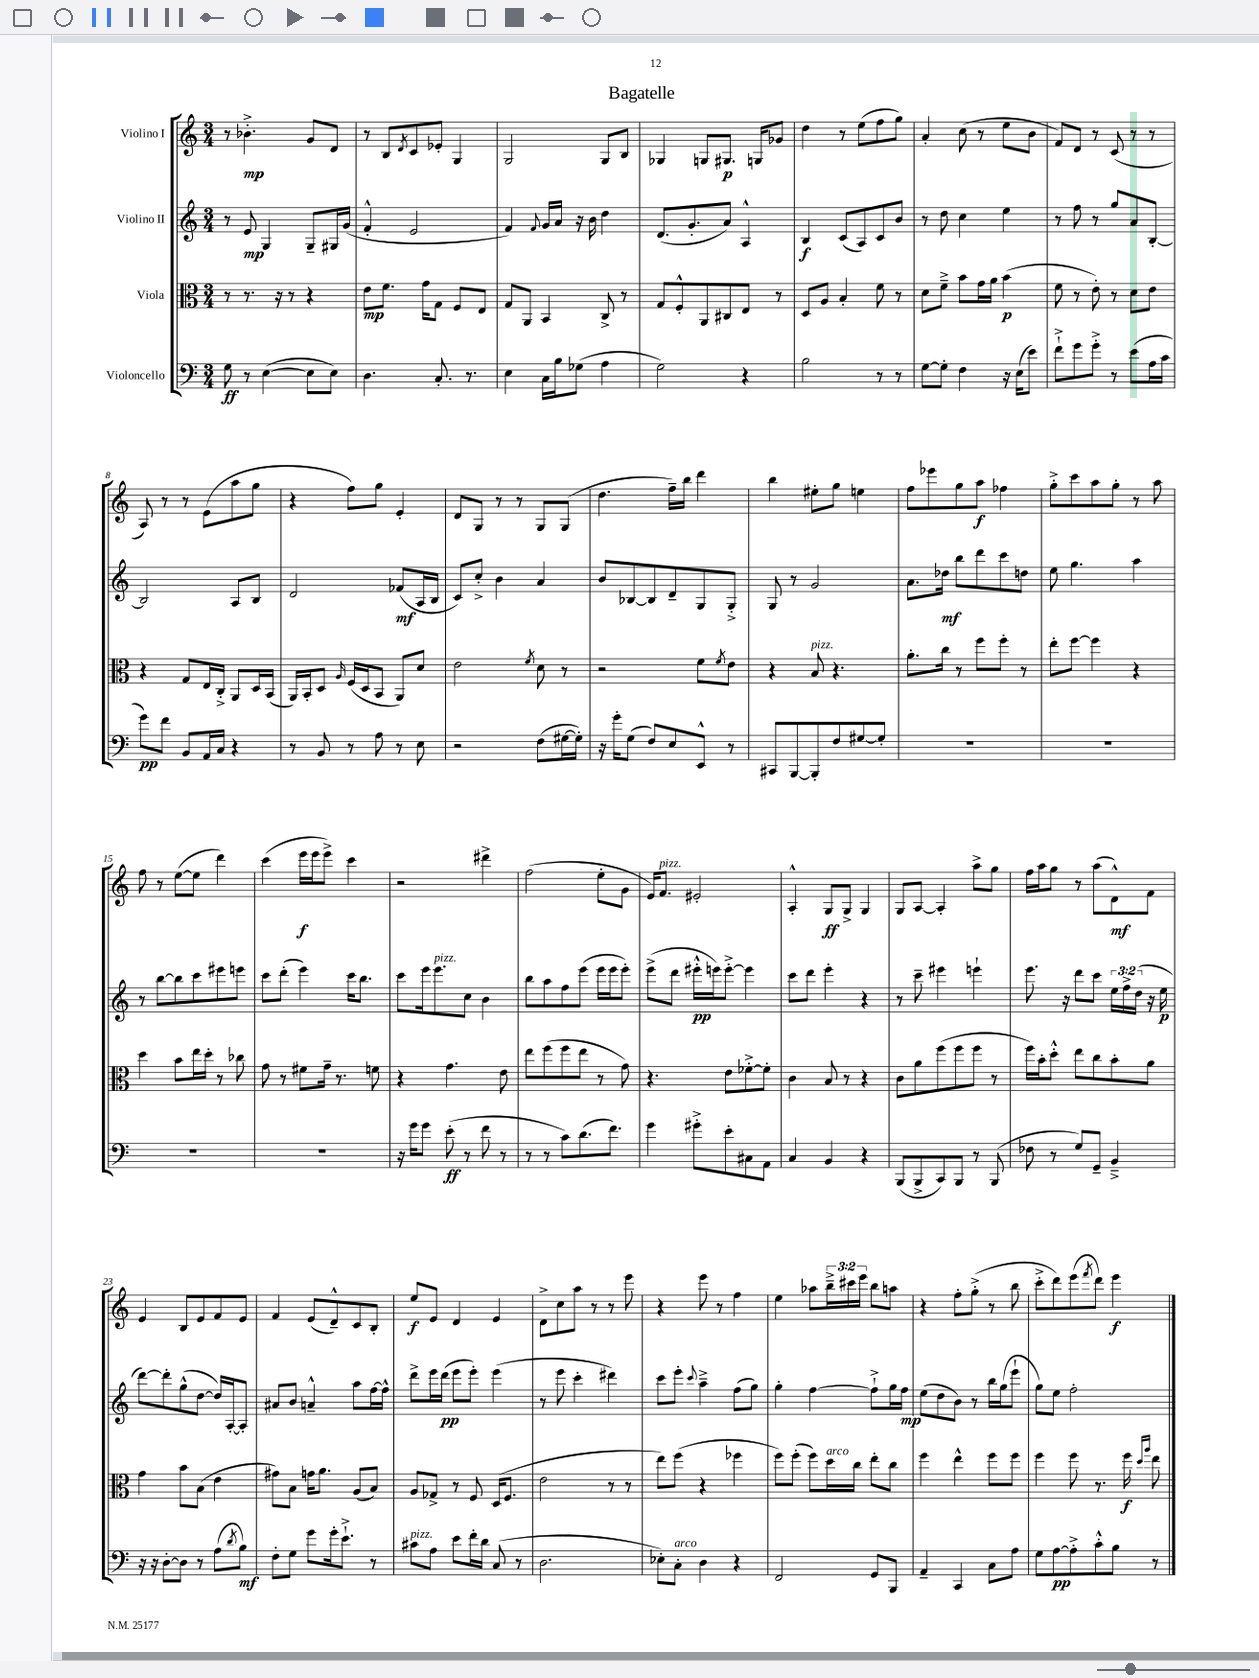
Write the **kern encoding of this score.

**kern	**dynam	**kern	**dynam	**kern	**dynam	**kern	**dynam
*part4	*part4	*part3	*part3	*part2	*part2	*part1	*part1
*staff4	*staff4	*staff3	*staff3	*staff2	*staff2	*staff1	*staff1
*I"Violoncello	*	*I"Viola	*	*I"Violino II	*	*I"Violino I	*
*clefF4	*	*clefC3	*	*clefG2	*	*clefG2	*
*k[]	*	*k[]	*	*k[]	*	*k[]	*
*M3/4	*	*M3/4	*	*M3/4	*	*M3/4	*
=1	=1	=1	=1	=1	=1	=1	=1
8G\	ff	8r	.	8r	.	8r	.
8r	.	8.r	.	8e/	mp	4.b-X'^\	mp
([4E\	.	.	.	4G/	.	.	.
.	.	16r	.	.	.	.	.
.	.	8r	.	.	.	.	.
8E\L]	.	4r	.	8G~/L	.	8g/L	.
8E\J)	.	.	.	16G#X/L	.	8d/J	.
.	.	.	.	(16g/JJ	.	.	.
=2	=2	=2	=2	=2	=2	=2	=2
4.D\	.	8e\L	mp	4f'^^/	.	8r	.
.	.	8.f\J	.	.	.	8B/L	.
.	.	.	.	.	.	8qd/	.
.	.	.	.	2e/	.	8c/	.
.	.	16g\KL	.	.	.	.	.
8.C'/	.	8G\J	.	.	.	8e-X'/J	.
.	.	8F/L	.	.	.	4G/	.
8.r	.	.	.	.	.	.	.
.	.	8E/J	.	.	.	.	.
=3	=3	=3	=3	=3	=3	=3	=3
4E\	.	8G/L	.	4f/)	.	2G/	.
.	.	8AA/J	.	.	.	.	.
.	.	.	.	8qqf/	.	.	.
16C\LL	.	4BB/	.	16g/LL	.	.	.
16B\J	.	.	.	16a/JJ	.	.	.
(8G-X\J	.	.	.	16r	.	.	.
.	.	.	.	16b\	.	.	.
4A\	.	8C^/	.	4dd\	.	8G/L	.
.	.	8r	.	.	.	8B/J	.
=4	=4	=4	=4	=4	=4	=4	=4
2G\)	.	8G/L	.	(8.d/L	.	4G-X/	.
.	.	8F'^^/	.	.	.	.	.
.	.	.	.	8.g'/	.	.	.
.	.	8AA/	.	.	.	8Gn/L	.
.	.	8C#X/	.	8a/J)	.	8.G#X/J	p
4r	.	8E/J	.	4A^^/	.	.	.
.	.	.	.	.	.	16Gn/KL	.
.	.	8r	.	.	.	8g-X/J	.
=5	=5	=5	=5	=5	=5	=5	=5
2B\	.	8D/L	.	4B/	f	4dd\	.
.	.	8A/J	.	.	.	.	.
.	.	4B'/	.	(8c/L	.	8r	.
.	.	.	.	8A/)	.	(8ee\L	.
8r	.	8f\	.	8c/	.	8ff\	.
8r	.	8r	.	8b/J	.	8gg\J)	.
=6	=6	=6	=6	=6	=6	=6	=6
[8G\L	.	8d\L	.	8r	.	4a'/	.
8G'\J]	.	8f~^\J	.	8dd\	.	.	.
4F\	.	8b\L	.	4cc\	.	(8cc\	.
.	.	16g\L	.	.	.	8r	.
.	.	16a\JJ	.	.	.	.	.
16r	.	(4b\	p	4ee\	.	8ee\L	.
(16E\KL	.	.	.	.	.	.	.
8e\J)	.	.	.	.	.	8b\J	.
=7	=7	=7	=7	=7	=7	=7	=7
8f`^\L	.	8f\	.	8r	.	8f/L)	.
8g\	.	8r	.	8ff\	.	8d/J	.
8g'^\J	.	8e'\)	.	8r	.	8r	.
8r	.	8r	.	8gg/L	.	(8c/	.
(8e\L	.	8d\L	.	8a/	.	8r	.
16A\L	.	8e\J	.	[8B'/J	.	8r	.
16c\JJ	.	.	.	.	.	.	.
!!LO:LB:g=z
=8	=8	=8	=8	=8	=8	=8	=8
8g\L)	pp	4r	.	2B/]	.	8A/)	.
8f\J	.	.	.	.	.	8r	.
8BB/L	.	8G/L	.	.	.	8r	.
16AA/L	.	16E/L	.	.	.	(8e\L	.
16C/JJ	.	16C'^/JJ	.	.	.	.	.
4r	.	8AA/L	.	8A/L	.	8aa\	.
.	.	16D/L	.	8B/J	.	8gg\J	.
.	.	(16BB/JJ	.	.	.	.	.
=9	=9	=9	=9	=9	=9	=9	=9
8r	.	16AA/LL)	.	2d/	.	4r	.
.	.	16BB'/J	.	.	.	.	.
8BB/	.	8D/J	.	.	.	.	.
.	.	16qqA/	.	.	.	.	.
8r	.	(16F/LL	.	.	.	8ff\L)	.
.	.	16D/J	.	.	.	.	.
8A\	.	8BB/J	.	.	.	8gg\J	.
8r	.	8AA/L)	.	(8f-X/L	mf	4e'/	.
8E\	.	8d/J	.	16A/L	.	.	.
.	.	.	.	16B/JJ	.	.	.
=10	=10	=10	=10	=10	=10	=10	=10
2r	.	2e\	.	8c/L)	.	8d/L	.
.	.	.	.	8cc'^/J	.	8G/J	.
.	.	.	.	4b\	.	8r	.
.	.	.	.	.	.	8r	.
.	.	8qf/	.	.	.	.	.
(8F\L	.	8d\	.	4a/	.	8G/L	.
[16G#X\L	.	8r	.	.	.	(8G/J	.
16G#'\JJ])	.	.	.	.	.	.	.
=11	=11	=11	=11	=11	=11	=11	=11
16r	.	2r	.	8b/L	.	4.dd\	.
16g'\KL	.	.	.	.	.	.	.
(8G\J	.	.	.	[8B-X/	.	.	.
8F/L)	.	.	.	8B-/]	.	.	.
8E/	.	.	.	8d~/	.	16ff~\LL)	.
.	.	.	.	.	.	16bb\JJ	.
8EE^^/J	.	8f\L	.	8G/	.	4ddd\	.
.	.	8qf/	.	.	.	.	.
8r	.	8e\J	.	8G'^/J	.	.	.
=12	=12	=12	=12	=12	=12	=12	=12
8CC#X/L	.	4r	.	8G/	.	4bb\	.
[8BBB/	.	.	.	8r	.	.	.
!	!	!LO:TX:a:i:t=pizz.	!	!	!	!	!
8BBB'/]	.	8B/	.	2g/	.	8ee#X'\L	.
8F/	.	4.r	.	.	.	8gg\J	.
[8G#X/	.	.	.	.	.	4een\	.
8G#'/J]	.	.	.	.	.	.	.
=13	=13	=13	=13	=13	=13	=13	=13
2.r	.	8.a'\L	.	8.a\L	.	8ff\L	.
.	.	.	.	.	.	8eee-X\	.
.	.	16cc\Jk	.	16dd-X\Jk	mf	.	.
.	.	8r	.	8bb\L	.	8gg\	.
.	.	8ff\L	.	8ddd\	.	8aa\J	f
.	.	8ff'\J	.	8ccc\	.	4ff-X\	.
.	.	8r	.	8ddn\J	.	.	.
=14	=14	=14	=14	=14	=14	=14	=14
2.r	.	8ee'\L	.	8ee\	.	8gg'^\L	.
.	.	[8ff\J	.	4.gg\	.	8ccc\	.
.	.	4ff\]	.	.	.	8aa\	.
.	.	.	.	.	.	8gg'\J	.
.	.	4r	.	4aa\	.	8r	.
.	.	.	.	.	.	8aa\	.
!!LO:LB:g=z
=15	=15	=15	=15	=15	=15	=15	=15
2.r	.	4dd\	.	8r	.	8ff\	.
.	.	.	.	[8bb\L	.	8r	.
.	.	8b\L	.	8bb\]	.	([8ee\L	.
.	.	16ee\L	.	8ccc\	.	8ee\J]	.
.	.	16dd'\JJ	.	.	.	.	.
.	.	8r	.	8eee#X\	.	4ddd\)	.
.	.	8cc-X\	.	8eeen\J	.	.	.
=16	=16	=16	=16	=16	=16	=16	=16
2.r	.	8g\	.	8ccc\L	.	(4ccc\	.
.	.	8r	.	(8ddd'\J	.	.	.
.	.	8f#X\L	.	4eee\)	.	16eee\LL	f
.	.	.	.	.	.	16eee\J	.
.	.	16g~\Jk	.	.	.	8eee^\J)	.
.	.	8.r	.	.	.	.	.
.	.	.	.	16ccc\KL	.	4ccc\	.
.	.	.	.	8.bb\J	.	.	.
.	.	8fn\	.	.	.	.	.
=17	=17	=17	=17	=17	=17	=17	=17
16r	.	4r	.	8ccc\L	.	2r	.
16g\KL	.	.	.	.	.	.	.
8g\J	.	.	.	16eee\k	.	.	.
!	!	!	!	!LO:TX:a:i:t=pizz.	!	!	!
.	.	.	.	8.eee\	.	.	.
(8e'\	ff	4.g\	.	.	.	.	.
8r	.	.	.	8cc\J	.	.	.
8f\	.	.	.	4b\	.	4ddd#X^\	.
8r	.	8e\	.	.	.	.	.
=18	=18	=18	=18	=18	=18	=18	=18
8r	.	8ee\L	.	8bb\L	.	(2ff\	.
8r	.	(8ff\	.	8aa\	.	.	.
8c\L)	.	8ff\	.	8ff\	.	.	.
(8.d\	.	8ee\J	.	(8eee\J	.	.	.
.	.	8r	.	16eee\LL	.	8ee'\L	.
8.f\J)	.	.	.	16eee\J	.	.	.
.	.	8g\)	.	8eee'\J)	.	8g\J	.
=19	=19	=19	=19	=19	=19	=19	=19
4g\	.	4.r	.	(8eee^\L	.	16e/KL)	.
!	!	!	!	!	!	!LO:TX:a:i:t=pizz.	!
.	.	.	.	.	.	8.f/J	.
.	.	.	.	8ddd\J	.	.	.
8g#X'^\L	.	.	.	16eee#X'^^\LL	pp	2e#X'/	.
.	.	.	.	16eeen\J)	.	.	.
8e'\	.	8e\L	.	[8eee'^\J	.	.	.
8C#X\	.	[8f-X'^\	.	4eee\]	.	.	.
8AA\J	.	8f-'\J]	.	.	.	.	.
=20	=20	=20	=20	=20	=20	=20	=20
4C/	.	4c\	.	8ccc\L	.	4A'^^/	.
.	.	.	.	8ddd\J	.	.	.
4BB/	.	8B/	.	4eee'\	.	8G/L	ff
.	.	8r	.	.	.	8G^/J	.
4r	.	4r	.	4r	.	4G/	.
=21	=21	=21	=21	=21	=21	=21	=21
(8BBB/L	.	8c\L	.	8r	.	8G/L	.
8BBB^/	.	8a\	.	8ccc~\	.	[8A/J	.
8CC/)	.	(8ff\	.	4eee#X\	.	4A'/]	.
8BBB/J	.	8ff\	.	.	.	.	.
8r	.	8ff\J	.	4eeen`\	.	8aa^\L	.
(8BBB/	.	8r	.	.	.	8gg\J	.
=22	=22	=22	=22	=22	=22	=22	=22
8F-X\	.	16ff\LL)	.	8.eee\	.	16ff\LL	.
.	.	16b'\J	.	.	.	16aa\J	.
8r	.	8dd'^^\J	.	.	.	8gg\J	.
.	.	.	.	16r	.	.	.
8G/L)	.	8ee\L	.	8ddd\L	.	8r	.
8GG~/J	.	8cc\	.	8ccc\J	.	(8aa\L	.
4BB~^/	.	8b'\	.	24ee\LL	.	8d^^\)	mf
.	.	.	.	24ff^\	.	.	.
.	.	.	.	(24dd\JJ	.	.	.
.	.	8a\J	.	16r	.	8f\J	.
.	.	.	.	16ee\	p	.	.
!!LO:LB:g=z
=23	=23	=23	=23	=23	=23	=23	=23
16r	.	4g\	.	[8ddd\L)	.	4e/	.
16r	.	.	.	.	.	.	.
[8D'\L	.	.	.	8ddd'\]	.	.	.
8D\J]	.	8b\L	.	(8gg^^\	.	8B/L	.
8r	.	(8B\J	.	[8dd\J	.	8e/	.
(8A\L	.	4e\	.	16dd/LL])	.	8f/	.
.	.	.	.	[16A'/J	.	.	.
8qd/	.	.	.	.	.	.	.
8B\J)	mf	.	.	8A'/J]	.	8e/J	.
=24	=24	=24	=24	=24	=24	=24	=24
8F'\L	.	8g#X\L)	.	8a#X/L	.	4f/	.
8G\J	.	8B\J	.	8b/J	.	.	.
8g\L	.	16gn\KL	.	4an~^^/	.	(8e/L	.
.	.	8.a\J	.	.	.	.	.
16g'\k	.	.	.	.	.	8d~^^/)	.
8.e`^\J	.	.	.	.	.	.	.
.	.	(8A/L	.	8aa\L	.	8c/	.
8r	.	8B/J)	.	[16ff\L	.	8B'/J	.
.	.	.	.	16ff^^\JJ]	.	.	.
=25	=25	=25	=25	=25	=25	=25	=25
!LO:TX:a:i:t=pizz.	!	!	!	!	!	!	!
8c#X\L	.	8A/L	.	8ddd^\L	.	8ee/L	f
8A\J	.	8G-X^/J	.	16eee\L	.	8e/J	.
.	.	.	.	(16ddd\JJ	pp	.	.
8e\L	.	8r	.	8eee\L	.	4d/	.
16f'\L	.	8F/	.	8eee'\J)	.	.	.
16d\JJ	.	.	.	.	.	.	.
(8C/	.	(16D/KL	.	(4eee\	.	4e/	.
.	.	8.F/J	.	.	.	.	.
8r	.	.	.	.	.	.	.
=26	=26	=26	=26	=26	=26	=26	=26
2.D\	.	2e\	.	8r	.	8d^\L	.
.	.	.	.	8eee\	.	8cc\	.
.	.	.	.	4ccc'\	.	8aa\J	.
.	.	.	.	.	.	8r	.
.	.	8r	.	4ddd#X\)	.	8r	.
.	.	8r	.	.	.	8eee\	.
=27	=27	=27	=27	=27	=27	=27	=27
8E-X'\L)	.	8ee\L)	.	8ccc\L	.	4r	.
!LO:TX:a:i:t=arco	!	!	!	!	!	!	!
8C'\J	.	(8ff\J	.	8eee'\J	.	.	.
.	.	.	.	8qqccc/	.	.	.
4D\	.	4r	.	4aa~^\	.	8eee\	.
.	.	.	.	.	.	8r	.
4r	.	4ff-X\	.	(8ff\L	.	4ff\	.
.	.	.	.	8gg\J)	.	.	.
=28	=28	=28	=28	=28	=28	=28	=28
2FF/	.	8ff\L)	.	4gg'\	.	4ee\	.
.	.	(8ff'\J	.	.	.	.	.
.	.	8ff\L)	.	[4ff\	.	8aa-X\L	.
!	!	!LO:TX:a:i:t=arco	!	!	!	!	!
.	.	16dd\L	.	.	.	24bb~^\L	.
.	.	.	.	.	.	24ccc#X\	.
.	.	16cc\JJ	.	.	.	.	.
.	.	.	.	.	.	24eee\JJ	.
8GG/L	.	8ee'\L	.	8ff`^\L]	.	8bb\L	.
8BBB/J	.	8cc\J	.	16gg\L	.	8aan\J	.
.	.	.	.	16ff\JJ	mp	.	.
=29	=29	=29	=29	=29	=29	=29	=29
4AA~/	.	4ff\	.	(8ee\L	.	4r	.
.	.	.	.	8dd\	.	.	.
4CC/	.	4ee^^\	.	8b\J)	.	8ff'\L	.
.	.	.	.	8r	.	(8gg'^\J	.
8C\L	.	8ff\L	.	16bb\LL	.	8r	.
.	.	.	.	(16gg\J	.	.	.
8A\J	.	8ff\J	.	8eee`\J	.	8bb\	.
=30	=30	=30	=30	=30	=30	=30	=30
8G\L	.	4ff\	.	8gg\L)	.	8ccc'^\L	.
[8A\	pp	.	.	8ee\J	.	8ddd\)	.
8A'^\]	.	8ff\	.	2ff'\	.	(8eee\	.
.	.	.	.	.	.	8qfff/	.
8c'^^\	.	8.r	.	.	.	8ddd\J)	.
8B\J	.	.	.	.	.	4eee\	f
.	.	16ff\	f	.	.	.	.
.	.	16qqdd/LL	.	.	.	.	.
.	.	16qqaa/JJ	.	.	.	.	.
8r	.	8ee\	.	.	.	.	.
==	==	==	==	==	==	==	==
*-	*-	*-	*-	*-	*-	*-	*-
